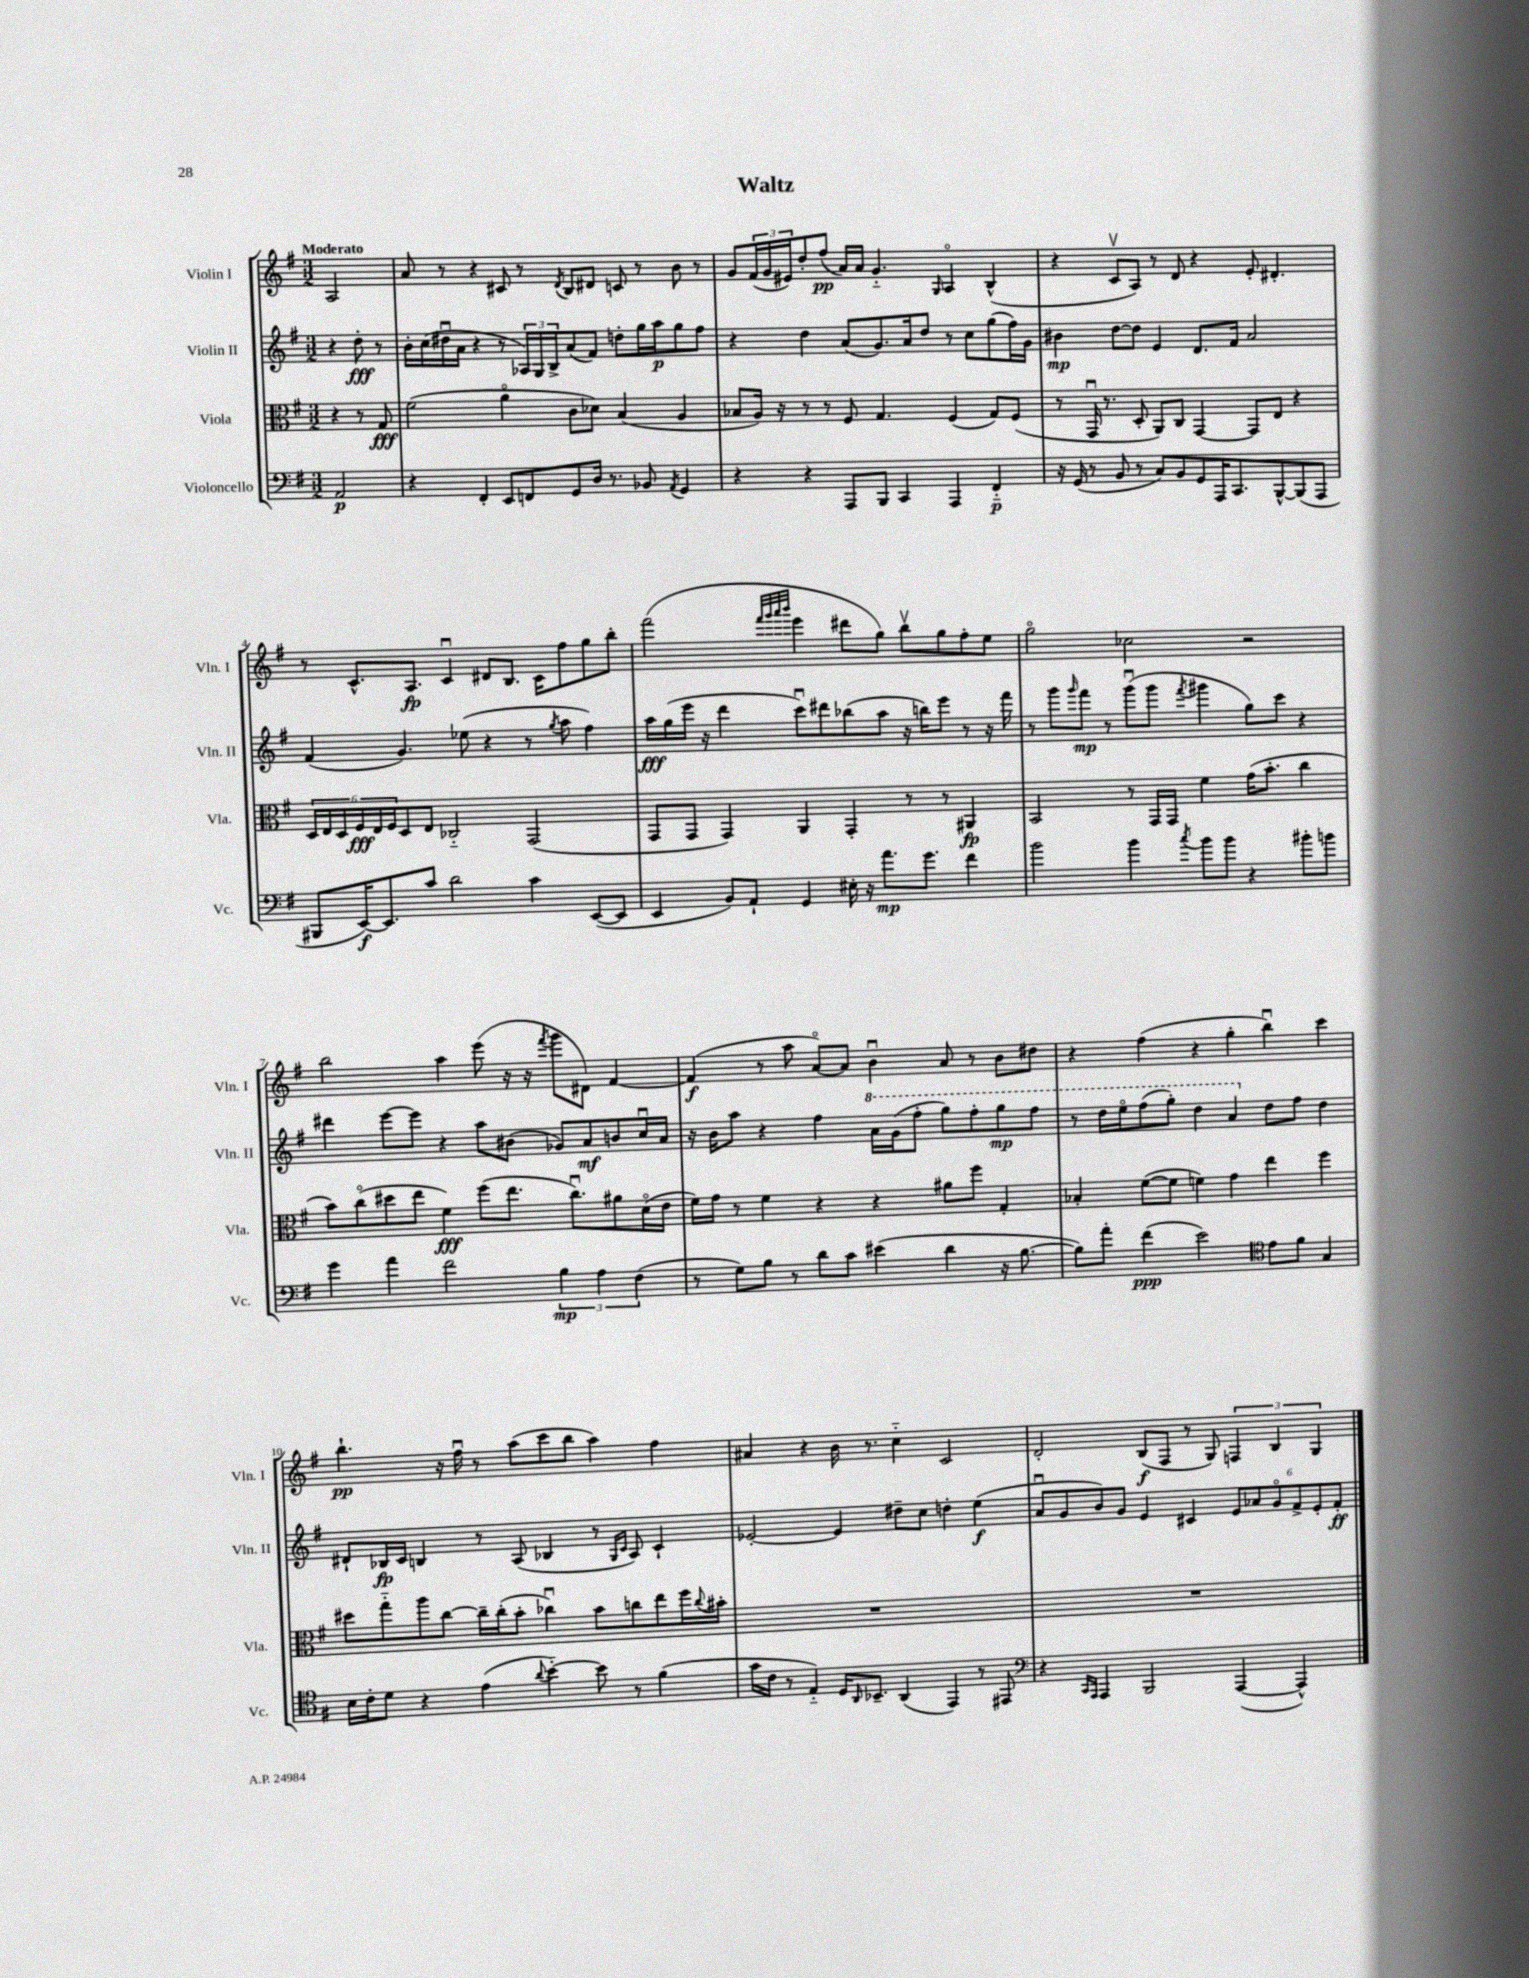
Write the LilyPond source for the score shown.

\header { title = "Waltz" }
<<
\new StaffGroup <<
\new Staff = "s0" \with { instrumentName = "Violin I" shortInstrumentName = "Vln. I" } {
    \clef treble \key g \major \numericTimeSignature \time 3/2 \partial 2 \tempo "Moderato"
    a2 |
    a'8 r8 r4 cis'8 r8 \acciaccatura { d'8 } b8 dis'8 c'8 r8 b'8 r8 |
    g'8 \tuplet 3/2 { fis'16( g'16 eis'16) } d''8-. fis''8\pp( a'16) a'16 g'4.-_ \grace { g16 } a4\flageolet b4-^( |
    r4 c'8\upbow a8) r8 d'8 r4 e'8-. dis'4.-. |
    r8 c'8.-^ a8.\fp c'4\downbow dis'8 b8. c'16 fis''8 g''8 b''8-. |
    fis'''2( \grace { fis'''32 g'''32 a'''32 b'''32 } e'''4 dis'''8 g''8) b''8\upbow g''8 fis''8-. e''8 |
    g''2\flageolet ces''2 r2 |
    b''2 a''4 e'''8( r16 r16 \acciaccatura { fis'''8 } g'''8 dis'8) fis'4~ |
    fis'4\f( r8 a''8 a'8~\flageolet) a'8 b'4\downbow a'8 r8 b'8 dis''8 |
    r4 fis''4( r4 g''4-. b''4\downbow) c'''4 |
    b''4.-!\pp r16 fis''16\downbow r8 a''8( c'''8 b''8 a''4) fis''4 |
    ais'4 r4 b'16 r8. c''4-_ c'2 |
    d'2-. b8\f( fis8 r8 g8) \tuplet 3/2 { f4 b4 g4 } \bar "|." |
}
\new Staff = "s1" \with { instrumentName = "Violin II" shortInstrumentName = "Vln. II" } {
    \clef treble \key g \major \numericTimeSignature \time 3/2 \partial 2
    r4 d''8-.\fff r8 |
    b'16-. c''16( dis''16\downbow a'16 r4 r8 \tuplet 3/2 { aes16) g16 b16-> } a'8( fis'8) d''8-. g''16 a''16\p g''8 fis''8 |
    r4 d''4 a'8( g'8.) a'16 d''8 r8 c''8 g''8( fis''16) g'16 |
    bis'4\mp d''8~ d''8 e'4 d'8. fis'16 a'2 |
    fis'4( g'4.) ees''8( r4 r8 \acciaccatura { g''8 } a''8 fis''4) |
    a''16\fff g''16( e'''16 r16 d'''4 c'''8\downbow) dis'''8 bes''8( a''8 r16 b''16) e'''8 r8 r16 fis'''16 |
    r8 g'''8 \grace { g'''16 } fis'''8\mp r8 g'''8\downbow( g'''8 \acciaccatura { fis'''8 } gis'''4 g''8) c'''8 r4 |
    dis'''4 e'''8~ e'''8 r4 a''8 bis'8( ges'8) a'8\mf b'8 c''16\downbow a'16 |
    r16 b'16 a''8 r4 fis''4 \ottava #1 a''16 g''16( fis'''8-. g'''8) fis'''8-. g'''8\mp fis'''8 |
    r8 d'''16 e'''16\flageolet fis'''8( g'''8-.) d'''4 a''4 \ottava #0 d''8 fis''8 d''4 |
    dis'8-! bes16\fp c'16 b4 r8 a8( bes4 r8 \grace { g16 c'16 } a8) c'4-! |
    ees'2~-. ees'4 dis''8-- c''8 d''4-. e''4\f( |
    a'8\downbow g'8 b'8) g'8 e'4 cis'4 \tuplet 6/4 { e'8 aes'8 g'8\flageolet fis'8-> e'8-. fis'8-.\ff } \bar "|." |
}
\new Staff = "s2" \with { instrumentName = "Viola" shortInstrumentName = "Vla." } {
    \clef alto \key g \major \numericTimeSignature \time 3/2 \partial 2
    r4 r8 g8\fff |
    fis'2( a'4\flageolet c'8 des'8) b4( a4 |
    bes8 a16) r16 r8 r8 fis8 g4. fis4( g8) fis8( |
    r8 g,16\downbow r8. d8-. a,8) c8 g,4~ g,8 e8 r4 |
    \tuplet 6/4 { d16 e16 d16 fis16\fff e16 fis16 } d8 e8 ces2-_ g,2( |
    g,8 g,8 g,4) a,4 g,4-. r8 r8 ais,4\fp |
    b,2 r8 g,16 g,16 fis'4 g'16( b'8.-. c''4 |
    b'8) c''8\flageolet( dis''8 e''8 fis'4\fff) fis''8( e''8. c''8.\downbow) ais'8 d'16\flageolet( e'16 |
    fis'16) g'16 r8 fis'4 r4 r4 ais'8 fis''8 g4-. |
    bes4-. fis'8~( fis'8 f'4) g'4 e''4 fis''4 |
    dis''8 g''8-_ a''8 c''8~ c''16-- c''16-.( b'8-. ces''4\downbow) b'8 c''8 e''8 fis''16 \appoggiatura { c''8 } bis'16-. |
    R1. |
    R1. \bar "|." |
}
\new Staff = "s3" \with { instrumentName = "Violoncello" shortInstrumentName = "Vc." } {
    \clef bass \key g \major \numericTimeSignature \time 3/2 \partial 2
    a,2\p |
    r4 fis,4-. e,8 f,8 g,8 d16 r8. bes,8 \acciaccatura { a,8 } g,4 |
    r4 r4 a,,8 b,,8 c,4 a,,4 fis,4-_\p |
    r16 g,16( r8 b,8 r8 c8) b,8 g,8 a,,16 c,8. b,,8~-^ b,,8( a,,8 |
    bis,,8 e,16~\f) e,8. c'8 d'2 c'4 e,8~( e,8 |
    e,4 b,8) a,8-! g,4 eis16-. r16 a'8.\mp g'8. fis'4 |
    b'2 b'4 \acciaccatura { c''8 } b'8 b'8 r4 bis'8-. b'8 |
    g'4 a'4 fis'2 \tuplet 3/2 { b4\mp a4 fis4( } |
    r8 g8) b8 r8 d'8 c'8 eis'4( d'4 r16 b8.~ |
    b8) a'8-. fis'4\ppp( e'2) \clef tenor e'8 fis'8 g4 |
    b16 c'16-. d'8 r4 e'4( \appoggiatura { a'8 } b'4~-_) b'8 r8 fis'4( |
    g'16 c'16 r8 e4-_) d16 \grace { a,16 } bes,8.-- a,4( e,4) r8 eis,8 |
    \clef bass r4 \grace { c,16 a,,16 } a,,4 b,,2 a,,4~( a,,4-^) \bar "|." |
}
>>
>>
